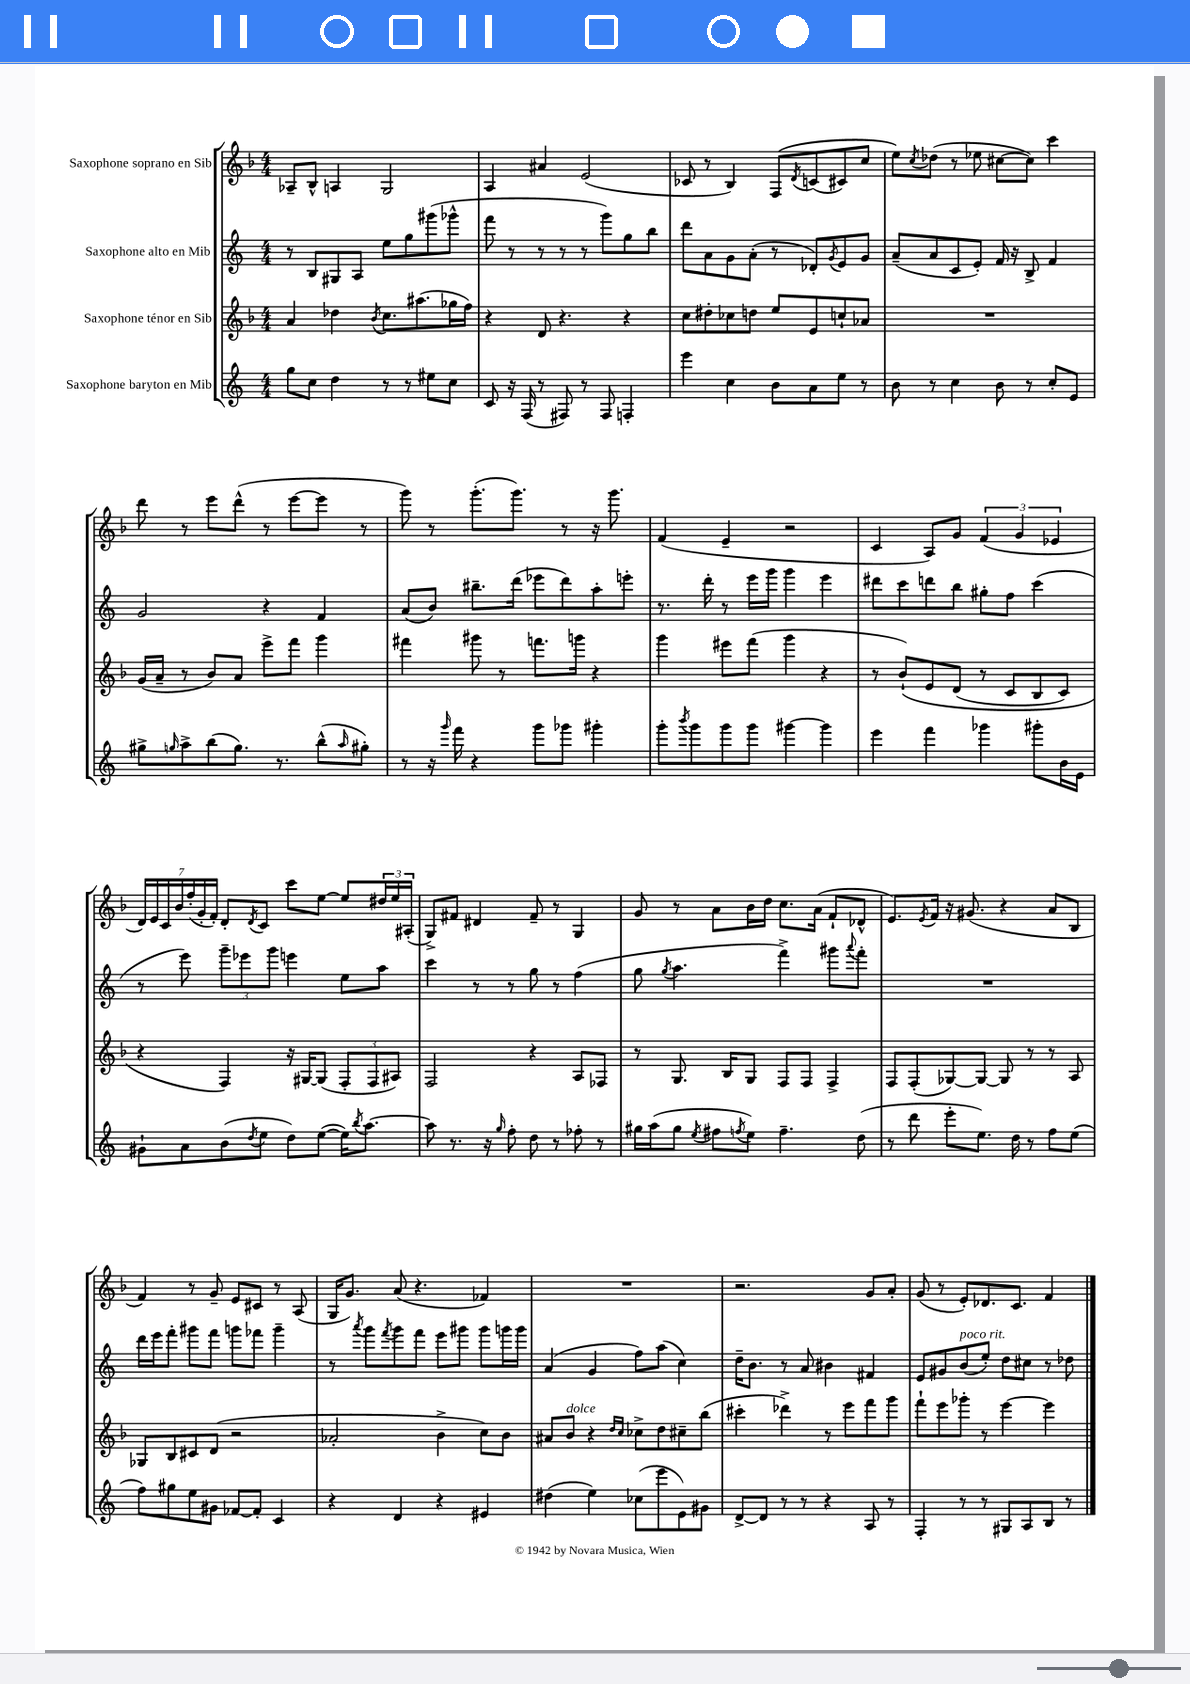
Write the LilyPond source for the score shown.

<<
\new StaffGroup <<
\new Staff = "s0" \with { instrumentName = "Saxophone soprano en Sib" } {
    \clef treble \key f \major \numericTimeSignature \time 4/4
    aes8-- bes8-^ a4 g2 |
    a4 ais'4 e'2( |
    ces'8 r8 bes4) f8\( \acciaccatura { d'8 } c'8( cis'8) c''8 |
    e''8\) \acciaccatura { c''8 } des''8( r8 ees''8 cis''8~ cis''8) c'''4 |
    d'''8 r8 e'''8 d'''8-^( r8 e'''8~ e'''8 r8 |
    g'''8) r8 g'''8.-.( g'''8.) r8 r16 g'''8. |
    f'4( e'4-- r2 |
    c'4 a8) g'8 \tuplet 3/2 { f'4( g'4 ees'4 } |
    \tuplet 7/4 { d'16) e'16 c'16 bes'16 f''16-.( g'16-. f'16-.) } d'8-. \acciaccatura { d'8 } c'8 c'''8 e''8~ e''8 \tuplet 3/2 { dis''16 e''16 ais16-.( } |
    g8->) fis'8 dis'4 fis'8-- r8 g4 |
    g'8 r8 a'8 bes'16 d''16 c''8. a'16( f'8-! des'8-^ |
    e'8.) \acciaccatura { e'8 } f'16 r16 gis'8.( r4 a'8 bes8 |
    f'4) r8 g'8-- e'8 cis'8 r8 a8( |
    g16 g'8.) a'8( r4. fes'4) |
    R1 |
    r2. g'8 a'8-. |
    g'8( r8 e'8-.) des'8. c'8. f'4 \bar "|." |
}
\new Staff = "s1" \with { instrumentName = "Saxophone alto en Mib" } {
    \clef treble \key c \major \numericTimeSignature \time 4/4
    r8 b8 gis8 a8 e''8 g''8 gis'''8( ges'''8-^ |
    f'''8 r8 r8 r8 r8 g'''8) g''8 b''8 |
    d'''8 a'8 g'8 a'8-.( r8 des'8-.) \acciaccatura { g'8 } e'8 g'8 |
    a'8--( a'8 c'8 e'8-.) f'16 r16 b8-> f'4 |
    g'2 r4 f'4 |
    a'8( b'8) bis''8.-- d'''16( ees'''8 d'''8) a''8-. e'''8-. |
    r8. d'''16-. r8 e'''16 g'''16 g'''4 e'''4 |
    dis'''8 c'''8 d'''8 b''8 gis''8-. f''8 c'''4( |
    r8 e'''8) \tuplet 3/2 { g'''8-- ees'''8 g'''8 } e'''4 e''8 a''8 |
    c'''4 r8 r8 g''8 r8 f''4( |
    g''8 \acciaccatura { g''8 } a''4. f'''4->) gis'''8 \appoggiatura { a'''8 } f'''8-. |
    R1 |
    d'''16 e'''16 f'''8-. gis'''8 f'''8 g'''8 fes'''8 g'''4-- |
    r8 \acciaccatura { a'''8 } g'''8 \acciaccatura { f'''8 } g'''8 f'''8 e'''8 gis'''8 gis'''8 g'''16 g'''16 |
    a'4( g'4 f''8) a''8( c''4) |
    d''16-- b'8. r8 a'8 bis'4 fis'4 |
    e'8 gis'8 b'8^\markup { \italic "poco rit." }( e''8-.) d''8 cis''8 r8 des''8 \bar "|." |
}
\new Staff = "s2" \with { instrumentName = "Saxophone ténor en Sib" } {
    \clef treble \key f \major \numericTimeSignature \time 4/4
    a'4 des''4 \acciaccatura { bes'8 } c''8. ais''8.( ges''16 f''16) |
    r4 d'8 r4. r4 |
    c''8 dis''8-. ces''8 d''8 e''8 e'8 c''8-! aes'8 |
    R1 |
    g'16( a'16-- r8 bes'8) a'8 e'''8-> f'''8 g'''4 |
    fis'''4 gis'''8 r8 f'''8. g'''16 r4 |
    g'''4 eis'''8 f'''8( g'''4 r4 |
    r8 bes'8-!)\( e'8 d'8( r8 c'8 bes8 c'8) |
    r4 f4\) r16 gis16~ gis8( \tuplet 3/2 { f8-. f8 ais8) } |
    f2 r4 a8 fes8 |
    r8 g8. bes16 g8 f8 f8 f4-> |
    f8 f8-.( ges8~) ges8~ ges8 r8 r8 a8 |
    ges8 bes8 cis'8 d'8( r2 |
    aes'2-. bes'4-> c''8) bes'8 |
    ais'8 bes'8^\markup { \italic "dolce" } r4 \grace { d''16 c''16 } ces''8-> d''8 cis''8-- bes''8( |
    cis'''4-. des'''4->) r8 e'''8 f'''8 g'''8 |
    f'''8-! e'''8 ges'''8-. r8 e'''4~ e'''4 \bar "|." |
}
\new Staff = "s3" \with { instrumentName = "Saxophone baryton en Mib" } {
    \clef treble \key c \major \numericTimeSignature \time 4/4
    g''8 c''8 d''4 r8 r8 eis''8 c''8 |
    c'8 r16 f16( r8 fis8) r8 fis8 f4-. |
    e'''4 c''4 b'8 a'8 e''8 r8 |
    b'8 r8 c''4 b'8 r8 c''8-. e'8 |
    gis''8-> \grace { g''16 } a''8-> b''8( g''8.) r8. b''8-^( \grace { a''16 } gis''8-.) |
    r8 r16 \grace { g'''16 } f'''16 r4 g'''8 ges'''8 gis'''4-. |
    g'''8-. \acciaccatura { b'''8 } g'''8 g'''8 g'''8 gis'''4~ gis'''4 |
    e'''4 f'''4 ges'''4 gis'''8-. b'16 e'16 |
    gis'8-! a'8 b'8( \acciaccatura { d''8 } e''8 d''8) e''8~( e''16) \acciaccatura { b''8 } a''8.~ |
    a''8 r8. r16 \grace { g''16 } f''8-. d''8 r8 fes''8-. r8 |
    gis''16 a''16( gis''8 \acciaccatura { e''8 } fis''8 \acciaccatura { f''8 } e''8) f''4.-- d''8( |
    r8 d'''8 e'''8-. e''8.) d''16 r8 f''8 e''8( |
    f''8) gis''8 e''8 gis'8 fes'8~ fes'8-. c'4 |
    r4 d'4 r4 eis'4 |
    dis''4( e''4) ces''8( e'''8 e'8) gis'8 |
    d'8~-> d'8 r8 r8 r4 a8 r8 |
    f4-. r8 r8 gis8 a8 b8 r8 \bar "|." |
}
>>
>>
\layout { \context { \Score \remove "Bar_number_engraver" } }
